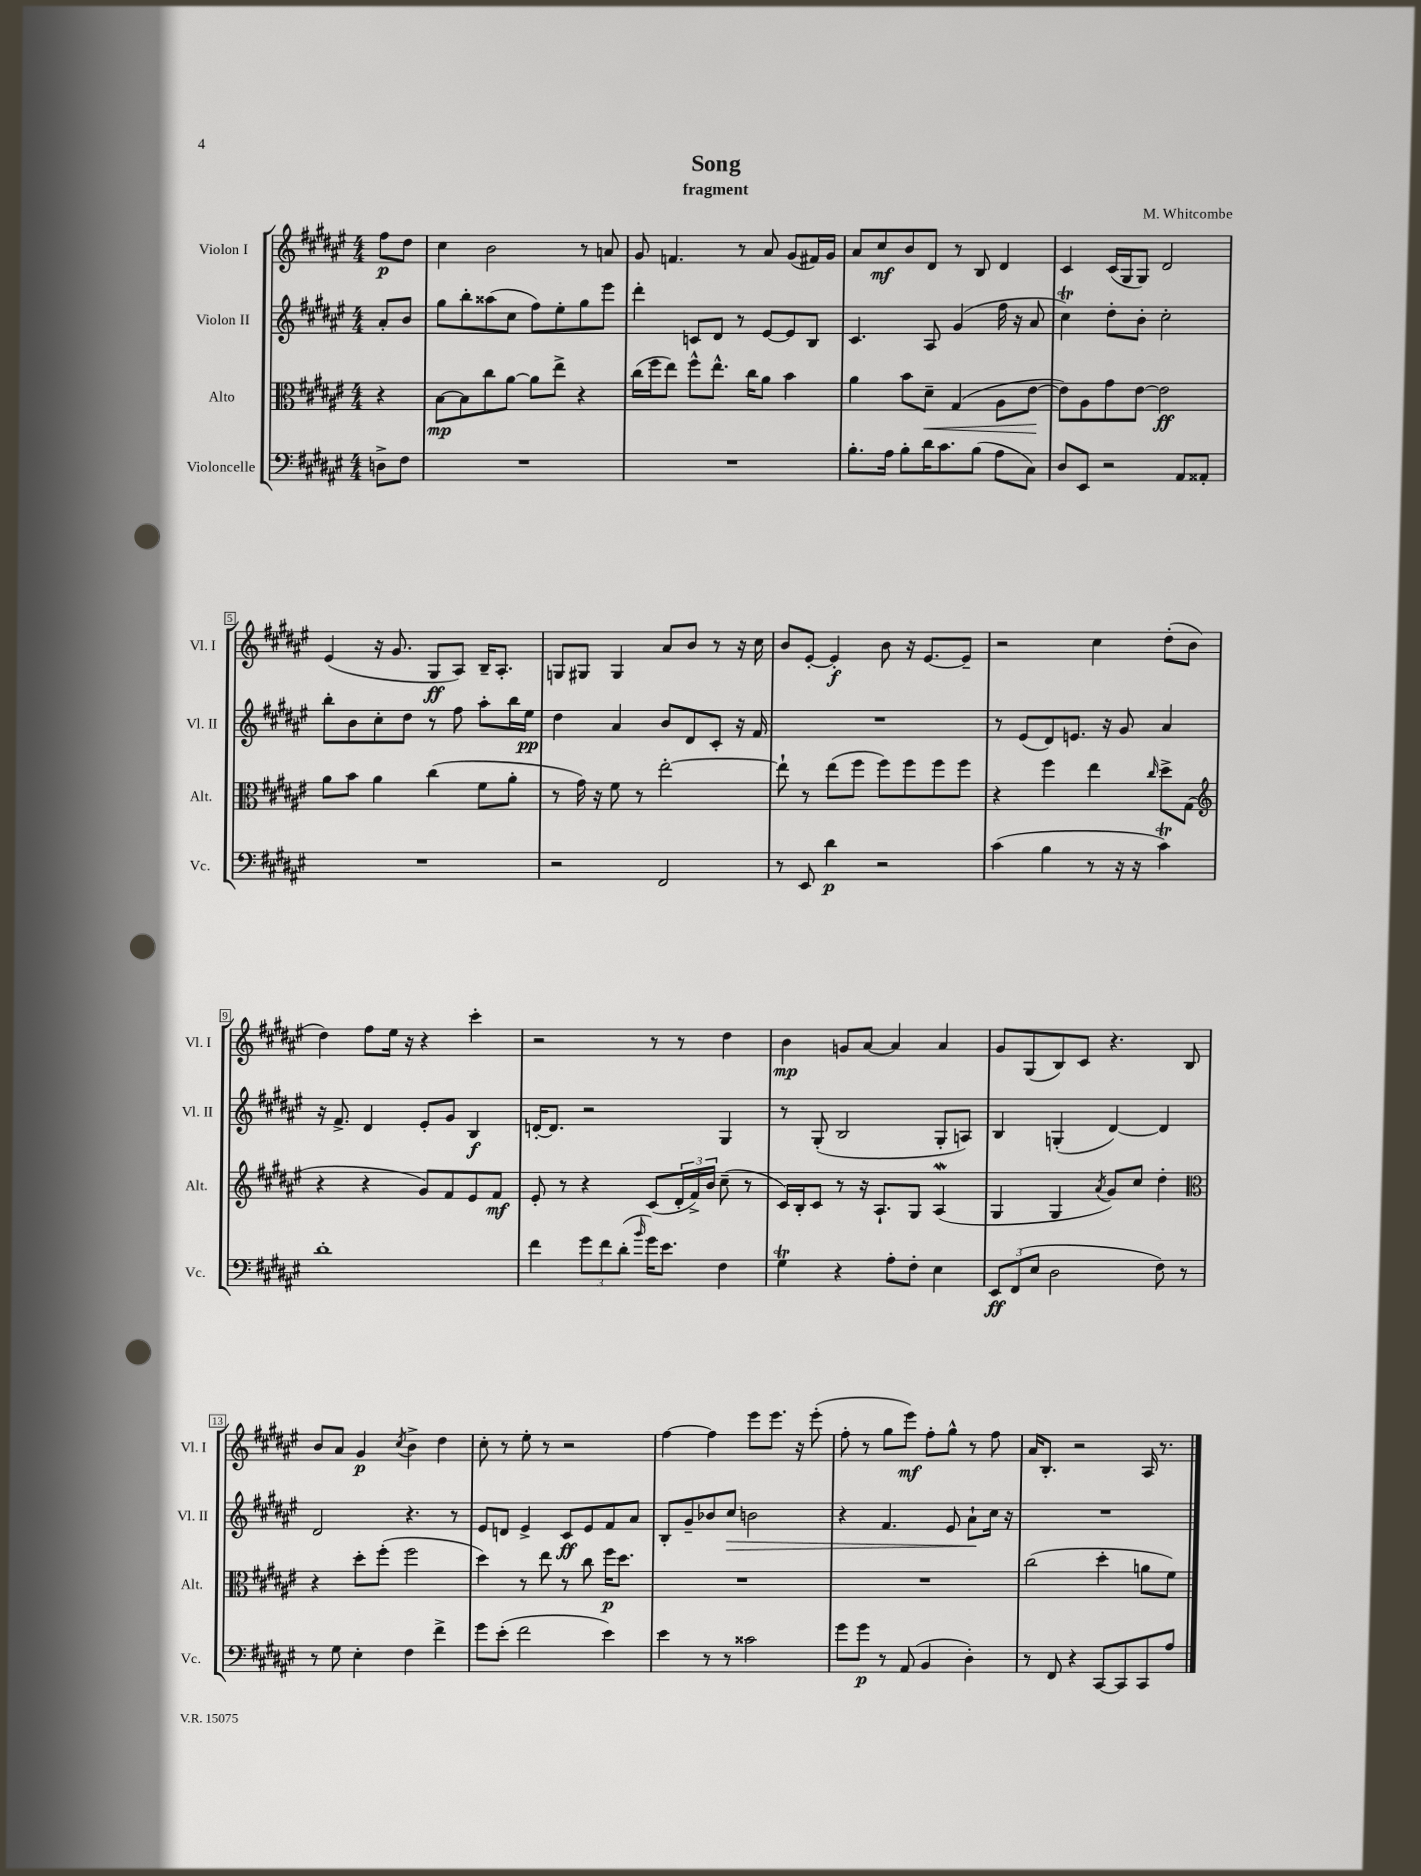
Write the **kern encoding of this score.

**kern	**dynam	**kern	**dynam	**kern	**dynam	**kern	**dynam
*part4	*part4	*part3	*part3	*part2	*part2	*part1	*part1
*staff4	*staff4	*staff3	*staff3	*staff2	*staff2	*staff1	*staff1
*I"Violoncelle	*	*I"Alto	*	*I"Violon II	*	*I"Violon I	*
*I'Vc.	*	*I'Alt.	*	*I'Vl. II	*	*I'Vl. I	*
*clefF4	*	*clefC3	*	*clefG2	*	*clefG2	*
*k[f#c#g#d#a#e#]	*	*k[f#c#g#d#a#e#]	*	*k[f#c#g#d#a#e#]	*	*k[f#c#g#d#a#e#]	*
*M4/4	*	*M4/4	*	*M4/4	*	*M4/4	*
=	=	=	=	=	=	=	=
8Dn^\L	.	4r	.	8a#'/L	.	8ff#\L	p
8F#\J	.	.	.	8b/J	.	8dd#\J	.
=1	=1	=1	=1	=1	=1	=1	=1
1r	.	[8B\L	mp	8gg#\L	.	4cc#\	.
.	.	8B\]	.	8bb'\	.	.	.
.	.	8cc#\	.	(8aa##X\	.	2b\	.
.	.	[8a#\J	.	8cc#\J	.	.	.
.	.	8a#\L]	.	8ff#\L)	.	.	.
.	.	8ee#^\J	.	8ee#'\	.	.	.
.	.	4r	.	8gg#\	.	8r	.
.	.	.	.	8eee#\J	.	8an/	.
=2	=2	=2	=2	=2	=2	=2	=2
1r	.	(16cc#\LL	.	4ddd#'\	.	8g#/	.
.	.	16ff#\J	.	.	.	.	.
.	.	8ee#\J)	.	.	.	4.fn/	.
.	.	8ff#^^\L	.	8cn/L	.	.	.
.	.	8.ee#^^\J	.	8d#/J	.	.	.
.	.	.	.	8r	.	8r	.
.	.	16cc#\KL	.	.	.	.	.
.	.	8a#\J	.	[8e#/L	.	8a#/	.
.	.	4b\	.	8e#/]	.	(8g#/L	.
.	.	.	.	8B/J	.	16f#X/L)	.
.	.	.	.	.	.	16g#/JJ	.
=3	=3	=3	=3	=3	=3	=3	=3
8.B'\L	.	4a#\	.	4.c#/	.	8a#/L	.
.	.	.	.	.	.	8cc#/	mf
16A#\Jk	.	.	.	.	.	.	.
8B'\L	.	8b\L	.	.	.	8b/	.
!	!	!	!LO:HP:b	!	!	!	!
16d#\K	.	8d#~\J	<	8A#/	.	8d#/J	.
8.c#\	.	.	.	.	.	.	.
.	.	(4G#/	.	(4g#/	.	8r	.
(8B\J	.	.	.	.	.	8B/	.
8A#\L	.	8A#\L	.	16ff#\	.	4d#/	.
.	.	.	.	16r	.	.	.
8C#\J)	.	[8e#\J	.	8a#/	.	.	.
.	.	.	[	.	.	.	.
=4	=4	=4	=4	=4	=4	=4	=4
8D#/L	.	8e#\L])	.	4cc#T\)	.	4c#/	.
8EE#/J	.	8A#\	.	.	.	.	.
2r	.	8g#\	.	8dd#'\L	.	(16c#/LL	.
.	.	.	.	.	.	16G#/J	.
.	.	[8e#\J	.	8b'\J	.	8G#/J)	.
.	.	2e#\]	ff	2cc#'\	.	2d#/	.
8AA#/L	.	.	.	.	.	.	.
8AA##X'/J	.	.	.	.	.	.	.
!!LO:LB:g=z
=5	=5	=5	=5	=5	=5	=5	=5
1r	.	8a#\L	.	8bb'\L	.	(4e#/	.
.	.	8b\J	.	8b\	.	.	.
.	.	4a#\	.	8cc#'\	.	16r	.
.	.	.	.	.	.	8.g#/	.
.	.	.	.	8dd#\J	.	.	.
.	.	(4cc#\	.	8r	.	8G#/L	ff
.	.	.	.	8ff#\	.	8A#/J)	.
.	.	8f#\L	.	8aa#'\L	.	16B~/KL	.
.	.	.	.	.	.	8.A#'/J	.
.	.	8a#'\J	.	16bb\L	.	.	.
.	.	.	.	16ee#\JJ	pp	.	.
=6	=6	=6	=6	=6	=6	=6	=6
2r	.	8r	.	4dd#\	.	8Gn/L	.
.	.	16g#\)	.	.	.	8G#X/J	.
.	.	16r	.	.	.	.	.
.	.	8f#\	.	4a#/	.	4G#/	.
.	.	8r	.	.	.	.	.
2FF#/	.	[2ee#'\	.	8b/L	.	8a#/L	.
.	.	.	.	8d#/	.	8b/J	.
.	.	.	.	8c#'/J	.	8r	.
.	.	.	.	16r	.	16r	.
.	.	.	.	16f#/	.	16cc#\	.
=7	=7	=7	=7	=7	=7	=7	=7
8r	.	8ee#`\]	.	1r	.	8b/L	.
8EE#/	.	8r	.	.	.	[8e#'/J	.
4d#\	p	(8ee#\L	.	.	.	4e#'/]	f
.	.	8ff#\J	.	.	.	.	.
2r	.	8ff#\L)	.	.	.	8b\	.
.	.	8ff#\	.	.	.	16r	.
.	.	.	.	.	.	[8.e#/L	.
.	.	8ff#\	.	.	.	.	.
.	.	8ff#\J	.	.	.	8e#~/J]	.
=8	=8	=8	=8	=8	=8	=8	=8
(4c#\	.	4r	.	8r	.	2r	.
.	.	.	.	(8e#/L	.	.	.
4B\	.	4ff#\	.	8d#/)	.	.	.
.	.	.	.	8.en/J	.	.	.
8r	.	4ee#\	.	.	.	4cc#\	.
.	.	.	.	16r	.	.	.
16r	.	.	.	8g#/	.	.	.
16r	.	.	.	.	.	.	.
.	.	16qqcc#/	.	.	.	.	.
4c#T\)	.	8dd#^\L	.	4a#/	.	(8dd#'\L	.
.	.	(8G#\J	.	.	.	8b\J	.
!!LO:LB:g=z
=9	=9	=9	=9	=9	=9	=9	=9
*	*	*clefG2	*	*	*	*	*
1d#'	.	4r	.	16r	.	4dd#\)	.
.	.	.	.	8.f#^/	.	.	.
.	.	4r	.	4d#/	.	8ff#\L	.
.	.	.	.	.	.	16ee#\Jk	.
.	.	.	.	.	.	16r	.
.	.	8g#/L)	.	8e#'/L	.	4r	.
.	.	8f#/	.	8g#/J	.	.	.
.	.	8e#/	.	4B/	f	4ccc#'\	.
.	.	8f#/J	mf	.	.	.	.
=10	=10	=10	=10	=10	=10	=10	=10
4f#\	.	8e#'/	.	[16dn'/KL	.	2r	.
.	.	.	.	8.d/J]	.	.	.
.	.	8r	.	.	.	.	.
12g#\L	.	4r	.	2r	.	.	.
12f#\	.	.	.	.	.	.	.
(12d#'\J	.	.	.	.	.	.	.
16qqb/	.	.	.	.	.	.	.
16g#\KL)	.	(8c#/L	.	.	.	8r	.
8.e#\J	.	.	.	.	.	.	.
.	.	24d#'/L	.	.	.	8r	.
.	.	24f#^/)	.	.	.	.	.
.	.	24b/JJ	.	.	.	.	.
4F#\	.	(8cc#~\	.	4G#/	.	4dd#\	.
.	.	8r	.	.	.	.	.
=11	=11	=11	=11	=11	=11	=11	=11
4G#T\	.	16c#/LL)	.	8r	.	4b\	mp
.	.	16B'/J	.	.	.	.	.
.	.	8c#/J	.	(8G#'/	.	.	.
4r	.	8r	.	2B/	.	8gn/L	.
.	.	16r	.	.	.	[8a#/J	.
.	.	8.A#`/L	.	.	.	.	.
8A#'\L	.	.	.	.	.	4a#/]	.
8F#'\J	.	8G#/J	.	.	.	.	.
4E#\	.	(4A#W/	.	8G#'/L	.	4a#/	.
.	.	.	.	8An/J)	.	.	.
=12	=12	=12	=12	=12	=12	=12	=12
12EE#/L	ff	4G#/	.	4B/	.	8g#/L	.
(12FF#/	.	.	.	.	.	.	.
.	.	.	.	.	.	(8G#/	.
12E#/J	.	.	.	.	.	.	.
2D#\	.	4G#/	.	(4Gn'/	.	8B/)	.
.	.	.	.	.	.	8c#/J	.
.	.	8qa#/	.	.	.	.	.
.	.	8g#/L)	.	[4d#/)	.	4.r	.
.	.	8cc#/J	.	.	.	.	.
8F#\)	.	4dd#'\	.	4d#/]	.	.	.
8r	.	.	.	.	.	8B/	.
!!LO:LB:g=z
=13	=13	=13	=13	=13	=13	=13	=13
*	*	*clefC3	*	*	*	*	*
8r	.	4r	.	2d#/	.	8b/L	.
8G#\	.	.	.	.	.	8a#/J	.
4E#'\	.	8dd#'\L	.	.	.	4g#/	p
.	.	(8ff#'\J	.	.	.	.	.
.	.	.	.	.	.	8qcc#/	.
4F#\	.	2ff#\	.	4.r	.	4b^\	.
4f#^\	.	.	.	.	.	4dd#\	.
.	.	.	.	8r	.	.	.
=14	=14	=14	=14	=14	=14	=14	=14
8g#\L	.	4dd#\)	.	8e#/L	.	8cc#'\	.
(8e#'\J	.	.	.	8dn/J	.	8r	.
2f#\	.	8r	.	4e#^/	.	8ee#'\	.
.	.	8ee#\	.	.	.	8r	.
.	.	8r	.	8c#/L	ff	2r	.
.	.	8cc#\	.	8e#/	.	.	.
4e#\)	.	16ff#\KL	p	8f#/	.	.	.
.	.	8.dd#\J	.	.	.	.	.
.	.	.	.	8a#/J	.	.	.
=15	=15	=15	=15	=15	=15	=15	=15
4e#\	.	1r	.	8B'/L	.	[4ff#\	.
.	.	.	.	8g#~/	.	.	.
8r	.	.	.	8b-X/	.	4ff#\]	.
!	!	!	!	!	!LO:HP:b	!	!
8r	.	.	.	8cc#/J	>	.	.
2c##X\	.	.	.	2bn\	.	8eee#\L	.
.	.	.	.	.	.	8.eee#\J	.
.	.	.	.	.	.	16r	.
.	.	.	.	.	.	(8eee#'\	.
=16	=16	=16	=16	=16	=16	=16	=16
8g#\L	.	1r	.	4r	.	8ff#'\	.
8g#\J	p	.	.	.	.	8r	.
8r	.	.	.	4.f#/	.	8gg#\L	.
(8AA#/	.	.	.	.	.	8eee#\J)	mf
4BB/	.	.	.	.	.	8ff#'\L	.
.	.	.	.	8e#/	.	8gg#^^\J	.
4D#'\)	.	.	.	8a#`\L	.	8r	.
.	.	.	.	16cc#\Jk	]	8ff#\	.
.	.	.	.	16r	.	.	.
=17	=17	=17	=17	=17	=17	=17	=17
8r	.	(2cc#\	.	1r	.	16a#/KL	.
.	.	.	.	.	.	8.B'/J	.
8FF#/	.	.	.	.	.	.	.
4r	.	.	.	.	.	2r	.
[8CC#/L	.	4dd#'\	.	.	.	.	.
8CC#/]	.	.	.	.	.	.	.
8CC#/	.	8an\L	.	.	.	16A#/	.
.	.	.	.	.	.	8.r	.
8A#/J	.	8f#\J)	.	.	.	.	.
==	==	==	==	==	==	==	==
*-	*-	*-	*-	*-	*-	*-	*-
